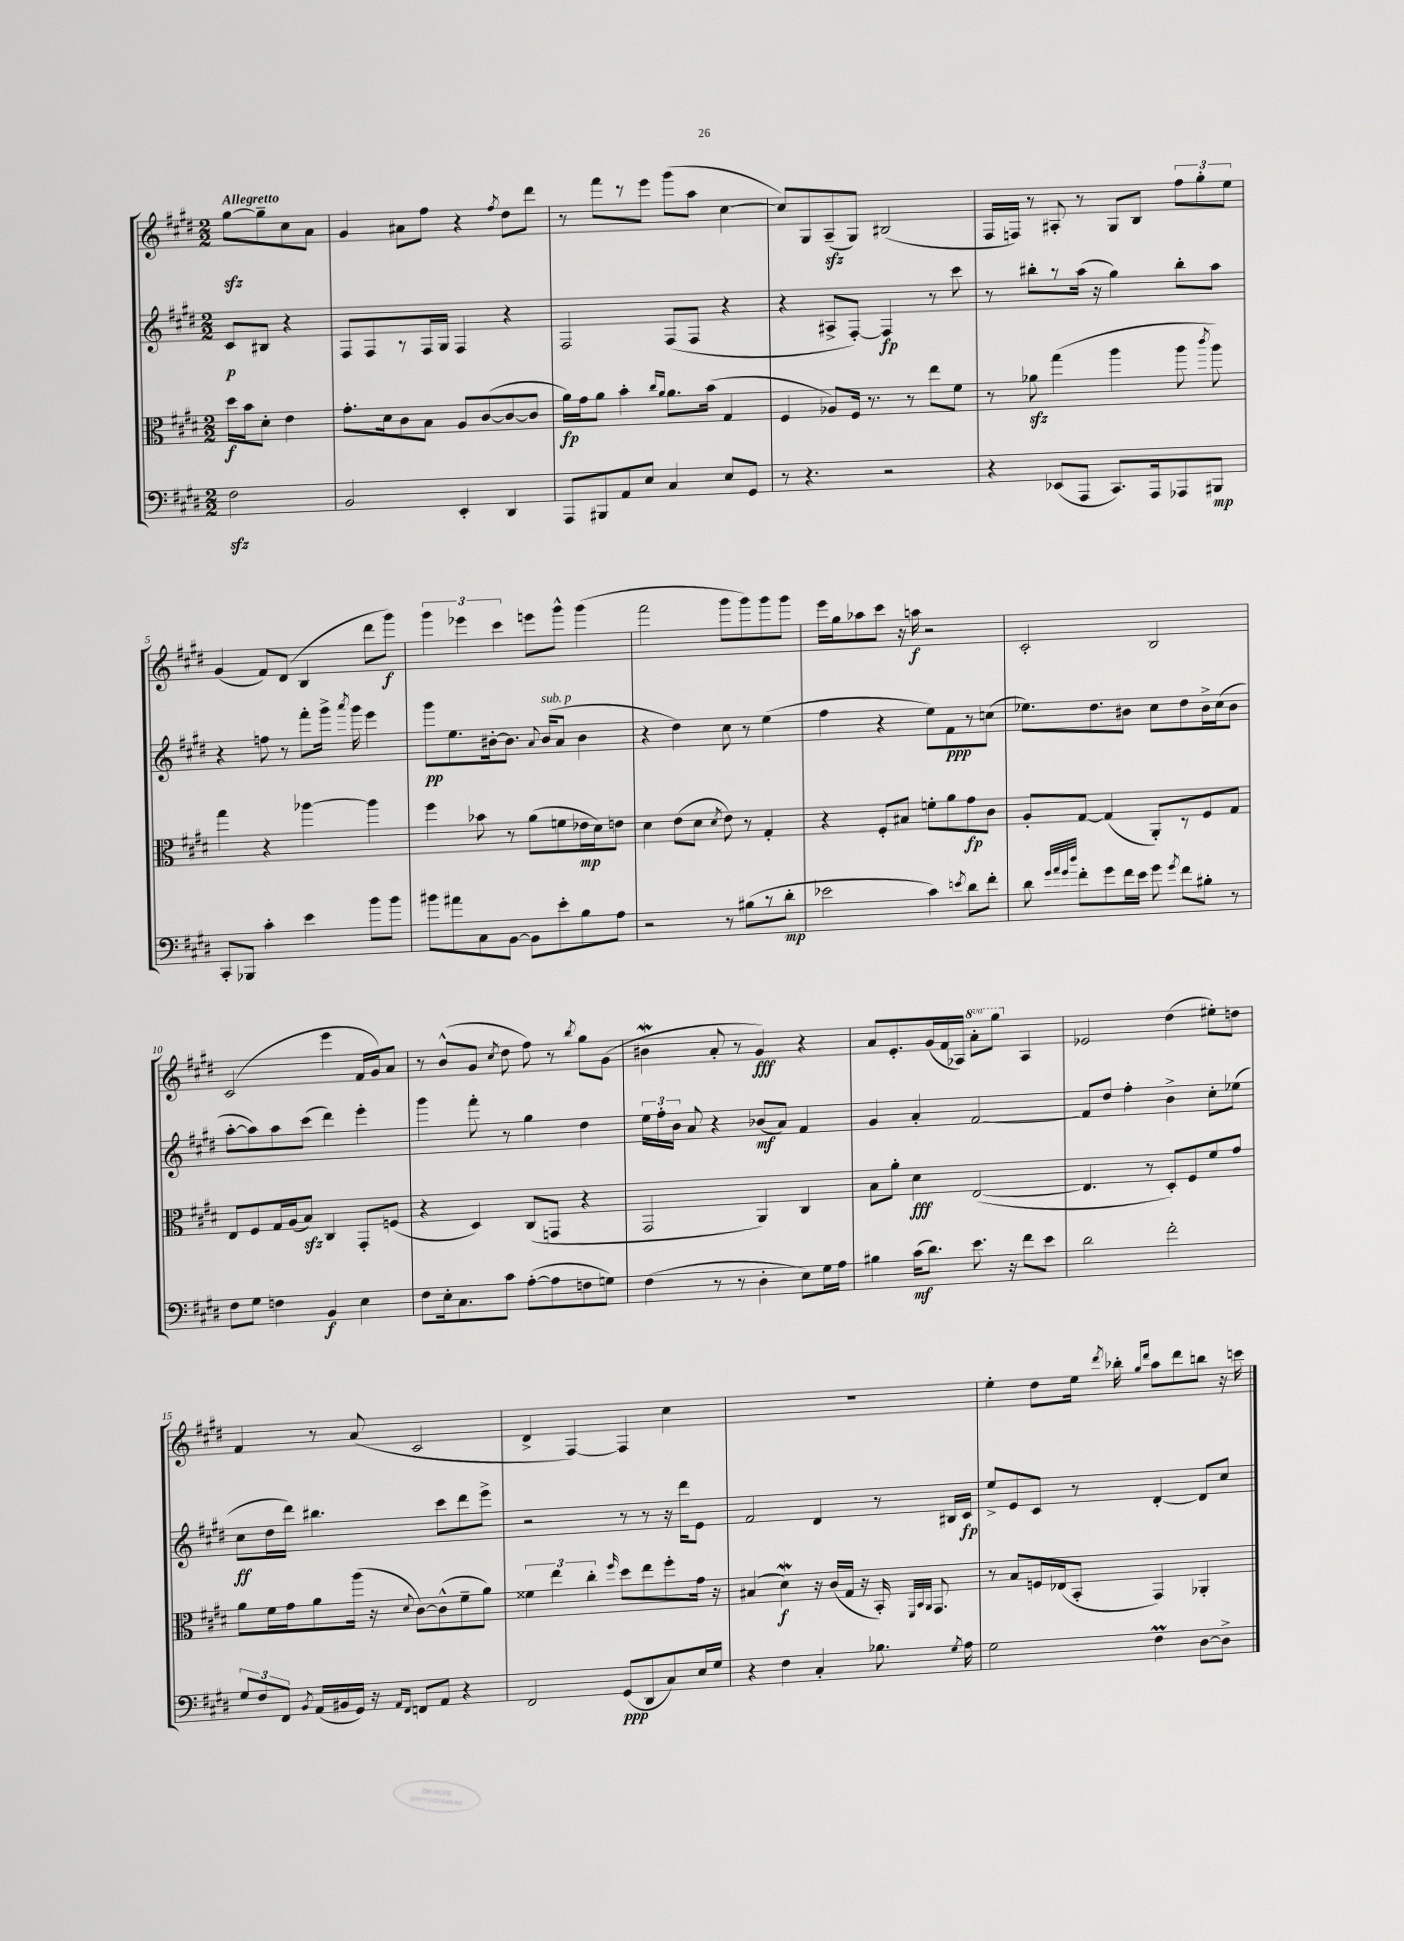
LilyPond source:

<<
\new StaffGroup <<
\new Staff = "s0" {
    \clef treble \key e \major \numericTimeSignature \time 2/2 \set Staff.ottavationMarkups = #ottavation-simple-ordinals \partial 2 \tempo "Allegretto"
    \autoBeamOff gis''8[~\sfz gis''8-- cis''8 a'8] |
    gis'4 ais'8[ fis''8] r4 \acciaccatura { fis''8 } dis''8[ dis'''8] |
    r8 fis'''8[ r8 e'''8] gis'''8[( a''8] cis''4~ |
    cis''8[) gis8 a8--\sfz( gis8]) bis2( |
    fis16[ f16]) r8 ais8-. r8 gis8[ b8] \tuplet 3/2 { fis''8[ gis''8-. e''8] } |
    gis'4( fis'8[) dis'8]( b4 dis'''8[ gis'''8]\f) |
    \tuplet 3/2 { gis'''4 ees'''4 cis'''4 } e'''8[ gis'''8]-^ gis'''4( |
    fis'''2 gis'''8[ gis'''8) gis'''8 gis'''8] |
    e'''16[ gis''16 aes''8 cis'''8] r16 a''16\f r2 |
    cis'2-. b2 |
    cis'2( e'''4 fis'16[ gis'16) a'8] |
    r8 b'8[-^( gis'8] \acciaccatura { cis''8 } dis''8 fis''8) r8 \acciaccatura { b''8 } gis''8[ gis'8]( |
    bis'4\mordent a'8-. r8 gis'4\fff) r4 |
    a'8[ e'8.-. gis'16( fis'16 aes16]) \ottava #1 a''8[-. gis'''8] \ottava #0 aes4 |
    ees'2 dis''4( eis''8[-.) d''8] |
    fis'4 r8 a'8( cis'2 |
    dis'4-> fis4~) fis4 cis''4 |
    R1 |
    e''4-. dis''8[ e''16] \acciaccatura { dis'''8 } bes''16-. \grace { gis''16[ dis'''16] } a''8[ dis'''8 b''8] r16 c'''16 \bar "|." |
}
\new Staff = "s1" {
    \clef treble \key e \major \numericTimeSignature \time 2/2 \partial 2
    \autoBeamOff cis'8[\p bis8] r4 |
    fis8[ fis8 r8 fis16 gis16] fis4 r4 |
    fis2 fis8[( fis8] r4 |
    r4 ais8[-> fis8]~-.) fis4\fp r8 cis'''8 |
    r8 bis''8[-. r8 a''16]( r16 gis''4) bis''8[-. a''8] |
    r4 f''8 r8 fis'''8[-. gis'''16]-> \acciaccatura { a'''8 } gis'''16 e'''4 |
    gis'''8[\pp e''8. bis'16~-. bis'8.] \appoggiatura { a'8 } bis'16[^\markup { \italic "sub. p" }( a'8] bis'4 |
    r4 dis''4) cis''8 r8 e''4( |
    fis''4 r4 e''8[) fis'8\ppp r8 c''8]( |
    ees''8.[) dis''8. bis'8] cis''8[ dis''8 bis'16-> cis''16( bis'8] |
    a''8[~-. a''8) a''8 cis'''8]( dis'''4) e'''4-. |
    gis'''4 fis'''8-. r8 gis''4 dis''4 |
    \tuplet 3/2 { e''16[ fis''16-. b'16] } a'8 r4 bes'8[\mf( a'8]) fis'4 |
    gis'4 a'4-. fis'2~ |
    fis'8[ dis''8] fis''4-. b'4-> cis''8[-. ees''8]( |
    cis''8[\ff dis''16 dis'''16]) bis''4. cis'''8[ dis'''8 e'''8]-> |
    r2 r8 r8 r16 dis'''16[ e'8] |
    fis'2 dis'4 r8 bis16[ cis'16]\fp |
    e''8[-> e'8 cis'8] r8 dis'4~-. dis'8[ cis''8] \bar "|." |
}
\new Staff = "s2" {
    \clef alto \key e \major \numericTimeSignature \time 2/2 \partial 2
    \autoBeamOff dis''16[\f b'16 dis'8]-. e'4 |
    gis'8.[-. dis'16 cis'8 b8] a8[ cis'8~( cis'8~ cis'8] |
    a'16[\fp) gis'16 a'8] b'4-. \grace { cis''16[ a'16] } a'8.[ b'16]( gis4 |
    fis4 aes8[) fis16] r8. r8 e''8[ fis'8] |
    r8 aes'8\sfz gis''4( a''4 a''8 \acciaccatura { cis'''8 } a''8) |
    gis''4 r4 aes''4~ aes''4 |
    fis''4 bes'8 r8 a'8[( f'8 ees'16\mp dis'16) e'8] |
    dis'4 e'8[( dis'8] \acciaccatura { dis'8 } e'8) r8 gis4-. |
    r4 fis8[-. bis8] f'8[-. a'8 gis'8\fp cis'8] |
    a8[-. gis8]~ gis4( a,8[-.) r8 fis8 gis8] |
    e8[ fis8 gis16 a16( b8]\sfz) cis4 gis,8[-. f8]( |
    r4 dis4) cis8[( g,8] r4 |
    gis,2 a,4) cis4 |
    b8[ a'8]-. dis'4\fff e2~( |
    e4. r8 dis8[-.) fis8 fis'8 gis'8] |
    a'8[ fis'16 gis'16 a'8 a''16]( r16 \appoggiatura { dis'8 } cis'8[~) cis'8-^( fis'8-- a'8]) |
    \tuplet 3/2 { fisis'4 e''4 cis''4-. } \grace { fis''16 } dis''8[ e''8 fis''8-. gis'16] r16 |
    bis4( dis'4\mordent\f) r16 cis'16[( gis16] r16 b,16-.) \grace { fis,32[ b,32 a,32] } gis,8. |
    r8 b8[ f16 ees16( b,8]-. gis,4) aes,4-. \bar "|." |
}
\new Staff = "s3" {
    \clef bass \key e \major \numericTimeSignature \time 2/2 \partial 2
    \autoBeamOff fis2\sfz |
    b,2 e,4-. dis,4 |
    a,,8[ bis,,8 a,8 e8] cis4 e8[ gis,8] |
    r8 r4. r2 |
    r4 ees,8[( a,,8] cis,8.[) a,,16 aes,,8 bis,,8]\mp |
    cis,8[-. bes,,8] cis'4-. e'4 b'8[ b'8] |
    bis'8[ ais'8 cis8 b,8]~ b,8[ e'8-. b8 a8] |
    r2 r8 bis8[( r8 dis'8]-.\mp |
    ees'2 cis'4) \acciaccatura { e'8 } dis'8[ fis'8]-. |
    dis'8 \grace { gis'32[ a'32 gis'32 dis''32] } fis'8[-. gis'8 fis'16 e'16] gis'8 \acciaccatura { gis'8 } fis'8[ bis8]-. r8 |
    fis8[ gis8] f4 b,4\f e4 |
    fis8[ e16-. cis8. cis'8] a8[~-.( a8 f8 g8]) |
    fis4( r8 r8 dis4-. e8[) gis16 a16] |
    bis4 cis'16[\mf( dis'8.]) e'8. r16 fis'8[ e'8] |
    dis'2 fis'2-. |
    \tuplet 3/2 { gis8[ fis8 fis,8] } \acciaccatura { b,8 } a,16[( bis,16 gis,16]) r16 \grace { a,16[ fis,16] } f,8[ a,8] r4 |
    fis,2 gis,8[\ppp( dis,8 cis8) e16 gis16] |
    r4 fis4 cis4-. bes8. \acciaccatura { gis8 } a16 |
    gis2 fis4\prall dis8[~ dis8]-> \bar "|." |
}
>>
>>
